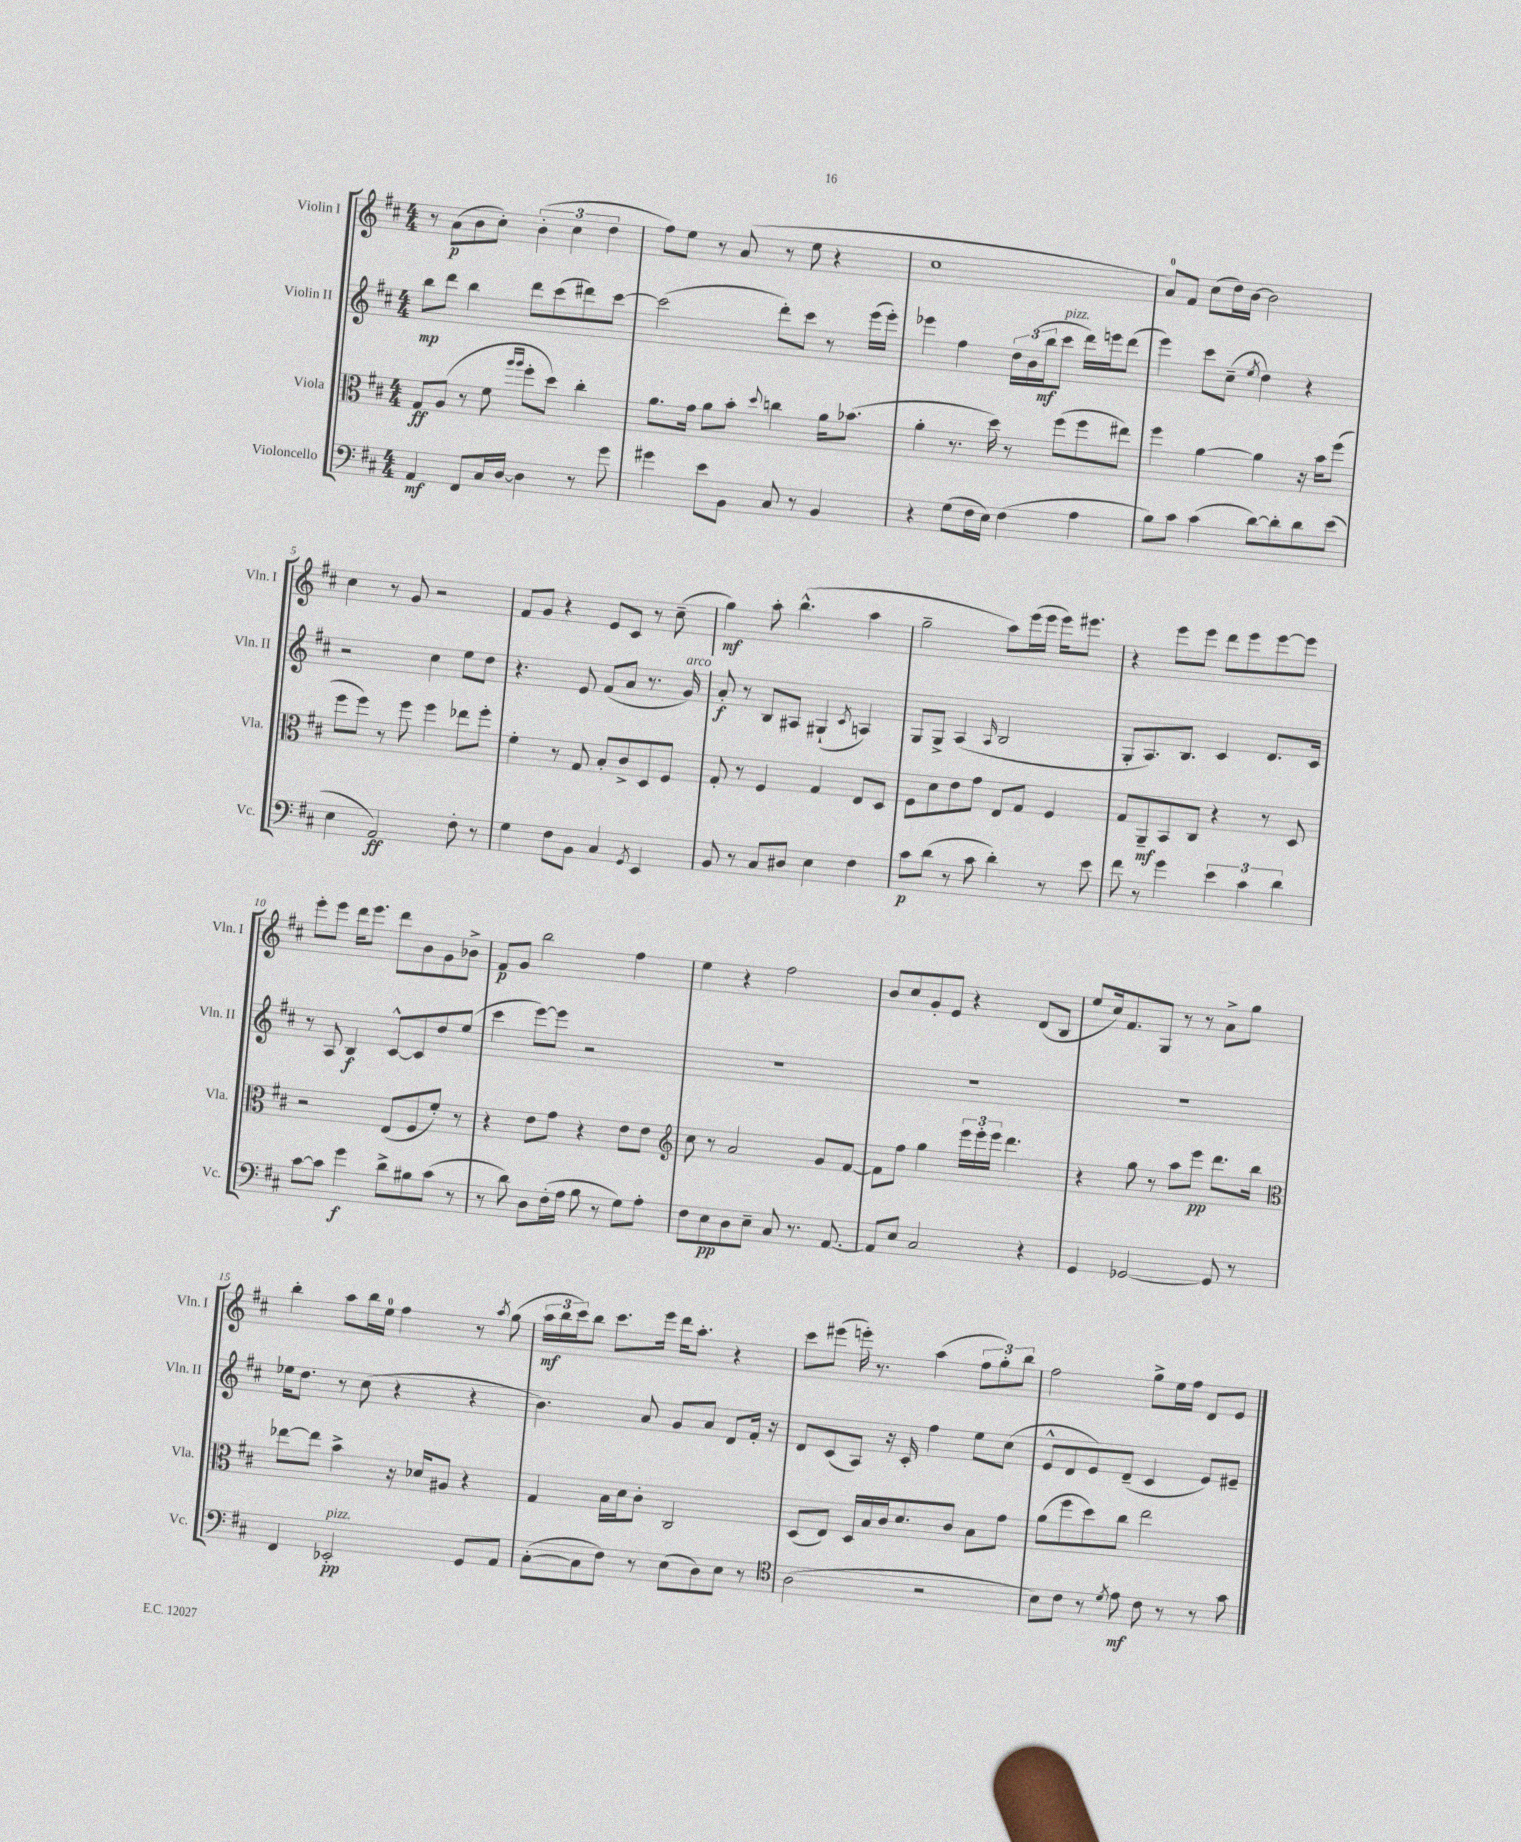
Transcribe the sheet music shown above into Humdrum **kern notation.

**kern	**kern	**kern	**kern
*staff4	*staff3	*staff2	*staff1
*clefF4	*clefC3	*clefG2	*clefG2
*k[f#c#]	*k[f#c#]	*k[f#c#]	*k[f#c#]
*M4/4	*M4/4	*M4/4	*M4/4
4AA	8G	8bb	8r
.	(8A	8ddd	(8a
8FF#	8r	4bb	8b
16C#	8f#	.	8cc#')
[16D	.	.	.
.	16qqaa	.	.
.	16qqaa	.	.
4D]	8ff#'	8ddd	(6b'
.	8dd)	(8ccc#	.
.	.	.	6cc#
8r	4cc#'	8ddd#)	.
.	.	.	6dd
8g	.	[8ccc#	.
=	=	=	=
4g#	8.a	(2ccc#]	8ff#)
.	.	.	8ee
.	16g	.	.
8e	8a	.	8r
8BB	8b'	.	(8a
.	8qqdd	.	.
8C#	4cc	8ddd')	8r
8r	.	8ccc#	8ee
4BB	16a	8r	4r
.	(8.b-	.	.
.	.	(16eee	.
.	.	16eee')	.
=	=	=	=
4r	4a'	4eee-	1cc#
(8G	8.r	4ff#	.
16F#	.	.	.
16E)	16dd)	.	.
(4F#	8r	24dd	.
.	.	(24b	.
.	.	24bb	.
.	(8ff#	8ccc#	.
4A	8ff#	16ddd)	.
.	.	16eee	.
.	8ee#)	(8ddd	.
=	=	=	=
8B)	4ff#	4eee)	8a)
8c#	.	.	8f#
(4c#	[4a	8ccc#	(8cc#
.	.	(8cc#~	16dd)
.	.	.	[16b
.	.	8qee	.
[8d)	4a]	4dd)	2b]
8d']	.	.	.
8d	16r	4r	.
.	16b	.	.
(8e	(8ff#	.	.
=	=	=	=
4E	8ff#	2r	4cc#
.	8ff#)	.	.
2AA)	8r	.	8r
.	8ff#	.	8g
.	4ff#	4cc#	2r
8F#'	8ee-	8ee	.
8r	8ff#'	8dd	.
=	=	=	=
4G	4f#'	4.r	8f#
.	.	.	8g
8F#	8r	.	4r
8BB	8G	8e	.
4C#	8B'	(8f#	8e
.	8c#^	8a	8c#
8qGG	.	.	.
4EE	8D	8.r	8r
.	8F#	.	(8cc#~
.	.	16g)	.
=	=	=	=
8BB	8G'	8a'	4gg)
8r	8r	8r	.
8C#	4F#	8B	8aa'
8D#	.	8A#	(4.bb^^
4E	4G	(4G#`	.
.	.	8qc#	.
4F#	8E	4A)	4aa
.	8D	.	.
=	=	=	=
8c#	8F#	8G	2gg~
(8d	8d	8G^	.
8r	8e	(4A	.
8c#	8g	.	.
.	.	16qqA	.
4d')	8E	2B	8aa)
.	8G	.	(16eee
.	.	.	16eee
8r	4F#	.	16eee)
.	.	.	8.eee#
8e	.	.	.
=	=	=	=
8f#	8G	8G'	4r
8r	8AA~	8.A)	.
4g	8BB	.	8eee
.	.	8.B	.
.	8C#	.	8eee
6e	4r	4c#	8ddd
.	.	.	8eee
6c#	.	.	.
.	8r	8.d	[8eee
6d	.	.	.
.	8D	.	8eee]
.	.	16c#	.
=	=	=	=
[8c#	2r	8r	8eee'
8c#]	.	8A	8eee
4g	.	4B	16ddd
.	.	.	8.eee
8d^	(8E	[8c#^^	8ddd
8B#	8F#	8c#]	8b
(8c#	8f#')	8dd	8g
8r	8r	(8ee	8b-^
=	=	=	=
8r	4r	4ccc#	8f#
8d)	.	.	8g
8D	8e	[8eee)	2bb
(16F#'	8g	8eee]	.
16A	.	.	.
8B	4r	2r	.
8r	.	.	.
8G)	8e	.	4ff#
8A'	8e	.	.
=	=	=	=
*	*clefG2	*	*
8F#	8cc#	1r	4ee
8E	8r	.	.
8D	2a	.	4r
8E~	.	.	.
8C#	.	.	2ff#
8.r	.	.	.
.	8g	.	.
[8.AA	.	.	.
.	[8f#	.	.
=	=	=	=
8AA]	8f#]	1r	8b
8E	8ff#	.	8cc#
2C#	4gg	.	8g'
.	.	.	8e
.	24eee	.	4r
.	24eee'	.	.
.	24eee	.	.
.	4.ddd	.	.
4r	.	.	(8d
.	.	.	8B
=	=	=	=
4GG	4r	1r	8ee
.	.	.	16cc#)
.	.	.	8.f#
[2GG-	8gg	.	.
.	8r	.	8G
.	8aa	.	8r
.	8eee	.	8r
8GG-]	8.ddd	.	8a^
8r	.	.	8gg
.	16bb	.	.
=	=	=	=
*	*clefC3	*	*
4FF#	[8ee-	16ee-	4bb'
.	.	8.dd	.
.	8ee-]	.	.
2EE-'	4b^	8r	8aa
.	.	(8cc#	16bb
.	.	.	16ee
.	16r	4r	4ff#
.	16d-	.	.
.	8A#	.	.
8GG	4r	4r	8r
.	.	.	8qaa
8AA	.	.	(8gg
=	=	=	=
([8C#'	4G	4.b)	24aa
.	.	.	24bb
.	.	.	24ccc#)
8C#]	.	.	8bb
8F#)	16B	.	8.ccc#
.	16d	.	.
8r	8c#'	8a	.
.	.	.	16eee
(8E	2C#	8g	16ddd
.	.	.	8.aa'
8D)	.	8a	.
8E	.	8d	4r
8r	.	16f#'	.
.	.	16r	.
=	=	=	=
*clefC4	*	*	*
(2A	(8D	8d	8ccc#
.	8E)	(8c#	(8eee#
.	16D	8A)	16eee')
.	16B	.	8.r
.	16c#	16r	.
.	8.d	16c#'	.
2r	.	4ff#	(4aa
.	8c#	.	.
.	8B	8ee	12ff#
.	.	.	12gg')
.	8g	(8cc#	.
.	.	.	12bb
=	=	=	=
8B)	(8a	8e^^	2ff#
8c#	8ff#	8d	.
8r	8dd)	8e)	.
8qd	.	.	.
8e	8cc#	(8d~	.
8c#	2ee	4c#	8gg^
8r	.	.	16ee
.	.	.	16ff#
8r	.	8e)	8d
8g	.	8e#~	8e
==	==	==	==
*-	*-	*-	*-
